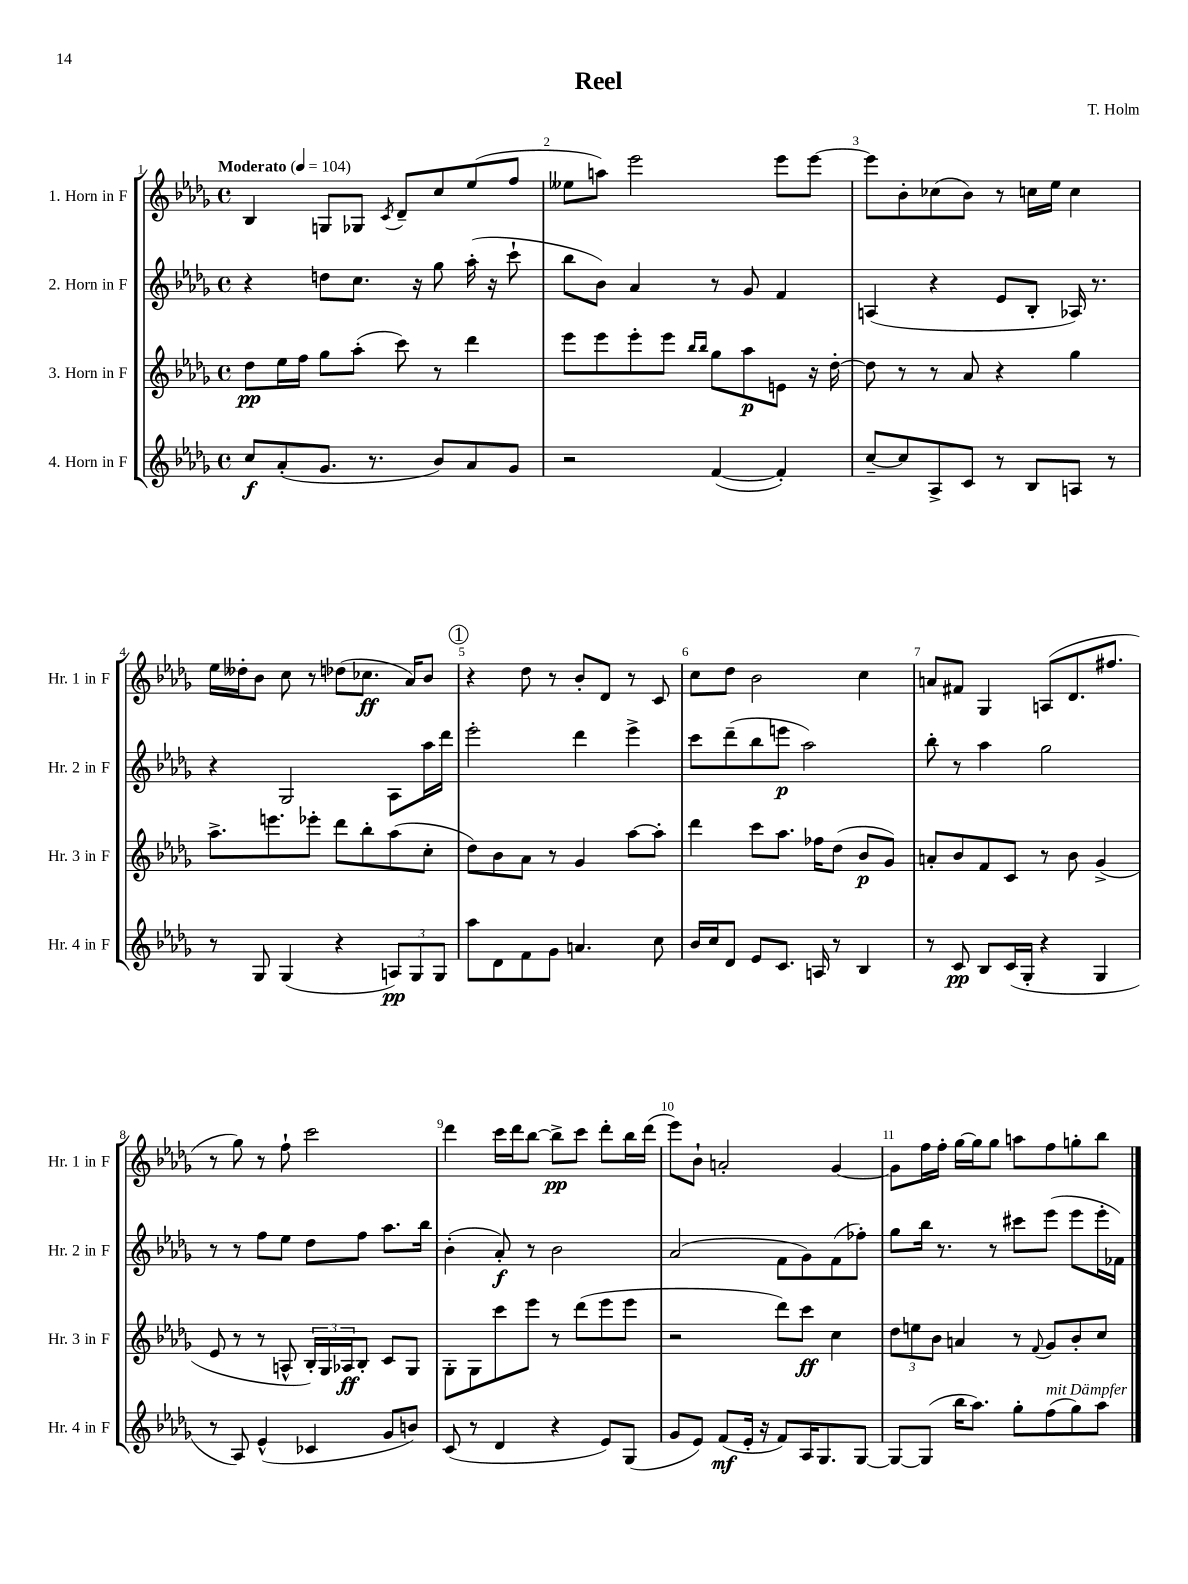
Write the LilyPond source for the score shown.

\header { title = "Reel" composer = "T. Holm" }
<<
\new StaffGroup <<
\new Staff = "s0" \with { instrumentName = "1. Horn in F" shortInstrumentName = "Hr. 1 in F" } {
    \clef treble \key des \major \defaultTimeSignature \time 4/4 \tempo "Moderato" 4 = 104
    bes4 g8 ges8 \acciaccatura { c'8 } des'8-- c''8 ees''8( f''8 |
    eeses''8 a''8) ees'''2 ees'''8 ees'''8~ |
    ees'''8 bes'8-. ces''8( bes'8) r8 c''16 ees''16 c''4 |
    ees''16 deses''16-. bes'8 c''8 r8 des''8( ces''8.\ff aes'16) bes'8 |
    \mark \markup { \circle "1" } r4 des''8 r8 bes'8-. des'8 r8 c'8 |
    c''8 des''8 bes'2 c''4 |
    a'8 fis'8 ges4 a8( des'8. fis''8. |
    r8 ges''8) r8 f''8-! c'''2 |
    des'''4 c'''16 des'''16 bes''8~ bes''8->\pp c'''8 des'''8-. bes''16 des'''16( |
    ees'''8) bes'8-! a'2-. ges'4~ |
    ges'8 f''16 f''16-. ges''16~ ges''16 ges''8 a''8 f''8 g''8-. bes''8 \bar "|." |
}
\new Staff = "s1" \with { instrumentName = "2. Horn in F" shortInstrumentName = "Hr. 2 in F" } {
    \clef treble \key des \major \defaultTimeSignature \time 4/4
    r4 d''8 c''8. r16 ges''8 aes''16-.( r16 c'''8-! |
    bes''8 bes'8) aes'4 r8 ges'8 f'4 |
    a4( r4 ees'8 bes8-. aes16) r8. |
    r4 ges2 aes8 aes''16 des'''16 |
    \mark \markup { \circle "1" } ees'''2-. des'''4 ees'''4-> |
    c'''8 des'''8--( bes''8 e'''8\p aes''2) |
    bes''8-. r8 aes''4 ges''2 |
    r8 r8 f''8 ees''8 des''8 f''8 aes''8. bes''16 |
    bes'4-.( aes'8-.\f) r8 bes'2 |
    aes'2( f'8 ges'8) f'8( fes''8-.) |
    ges''8 bes''16 r8. r8 cis'''8 ees'''8( ees'''8 ees'''16-. fes'16) \bar "|." |
}
\new Staff = "s2" \with { instrumentName = "3. Horn in F" shortInstrumentName = "Hr. 3 in F" } {
    \clef treble \key des \major \defaultTimeSignature \time 4/4
    des''8\pp ees''16 f''16 ges''8 aes''8-.( c'''8) r8 des'''4 |
    ees'''8 ees'''8 ees'''8-. ees'''8 \grace { bes''16 bes''16 } ges''8 aes''8\p e'8 r16 des''16~-. |
    des''8 r8 r8 aes'8 r4 ges''4 |
    aes''8.-> e'''8. ees'''8-. des'''8 bes''8-. aes''8( c''8-. |
    \mark \markup { \circle "1" } des''8) bes'8 aes'8 r8 ges'4 aes''8~ aes''8-. |
    des'''4 c'''8 aes''8. fes''16 des''8( bes'8\p ges'8) |
    a'8-. bes'8 f'8 c'8 r8 bes'8 ges'4->( |
    ees'8 r8 r8 a8-^ \tuplet 3/2 { bes16-.) ges16 aes16\ff } bes8-. c'8 ges8 |
    ges8-. ges8 c'''8 ees'''8 r8 des'''8( ees'''8 ees'''8 |
    r2 des'''8) c'''8\ff c''4 |
    \tuplet 3/2 { des''8 e''8 bes'8 } a'4 r8 \appoggiatura { f'8 } ges'8 bes'8-. c''8 \bar "|." |
}
\new Staff = "s3" \with { instrumentName = "4. Horn in F" shortInstrumentName = "Hr. 4 in F" } {
    \clef treble \key des \major \defaultTimeSignature \time 4/4
    c''8\f aes'8-.( ges'8. r8. bes'8) aes'8 ges'8 |
    r2 f'4~( f'4-.) |
    c''8~-- c''8 aes8-> c'8 r8 bes8 a8 r8 |
    r8 ges8 ges4( r4 \tuplet 3/2 { a8\pp) ges8 ges8 } |
    \mark \markup { \circle "1" } aes''8 des'8 f'8 ges'8 a'4. c''8 |
    bes'16 c''16 des'8 ees'8 c'8. a16 r8 bes4 |
    r8 c'8\pp bes8 c'16( ges16-. r4 ges4 |
    r8 aes8) ees'4-^( ces'4 ges'8 b'8) |
    c'8( r8 des'4 r4 ees'8) ges8( |
    ges'8 ees'8) f'8\mf( ees'16-. r16 f'8) aes16 ges8. ges8~ |
    ges8~ ges8( bes''16 aes''8.) ges''8-. f''8^\markup { \italic "mit Dämpfer" }( ges''8) aes''8 \bar "|." |
}
>>
>>
\layout { \context { \Score \override BarNumber.break-visibility = ##(#f #t #t) barNumberVisibility = #all-bar-numbers-visible } }
